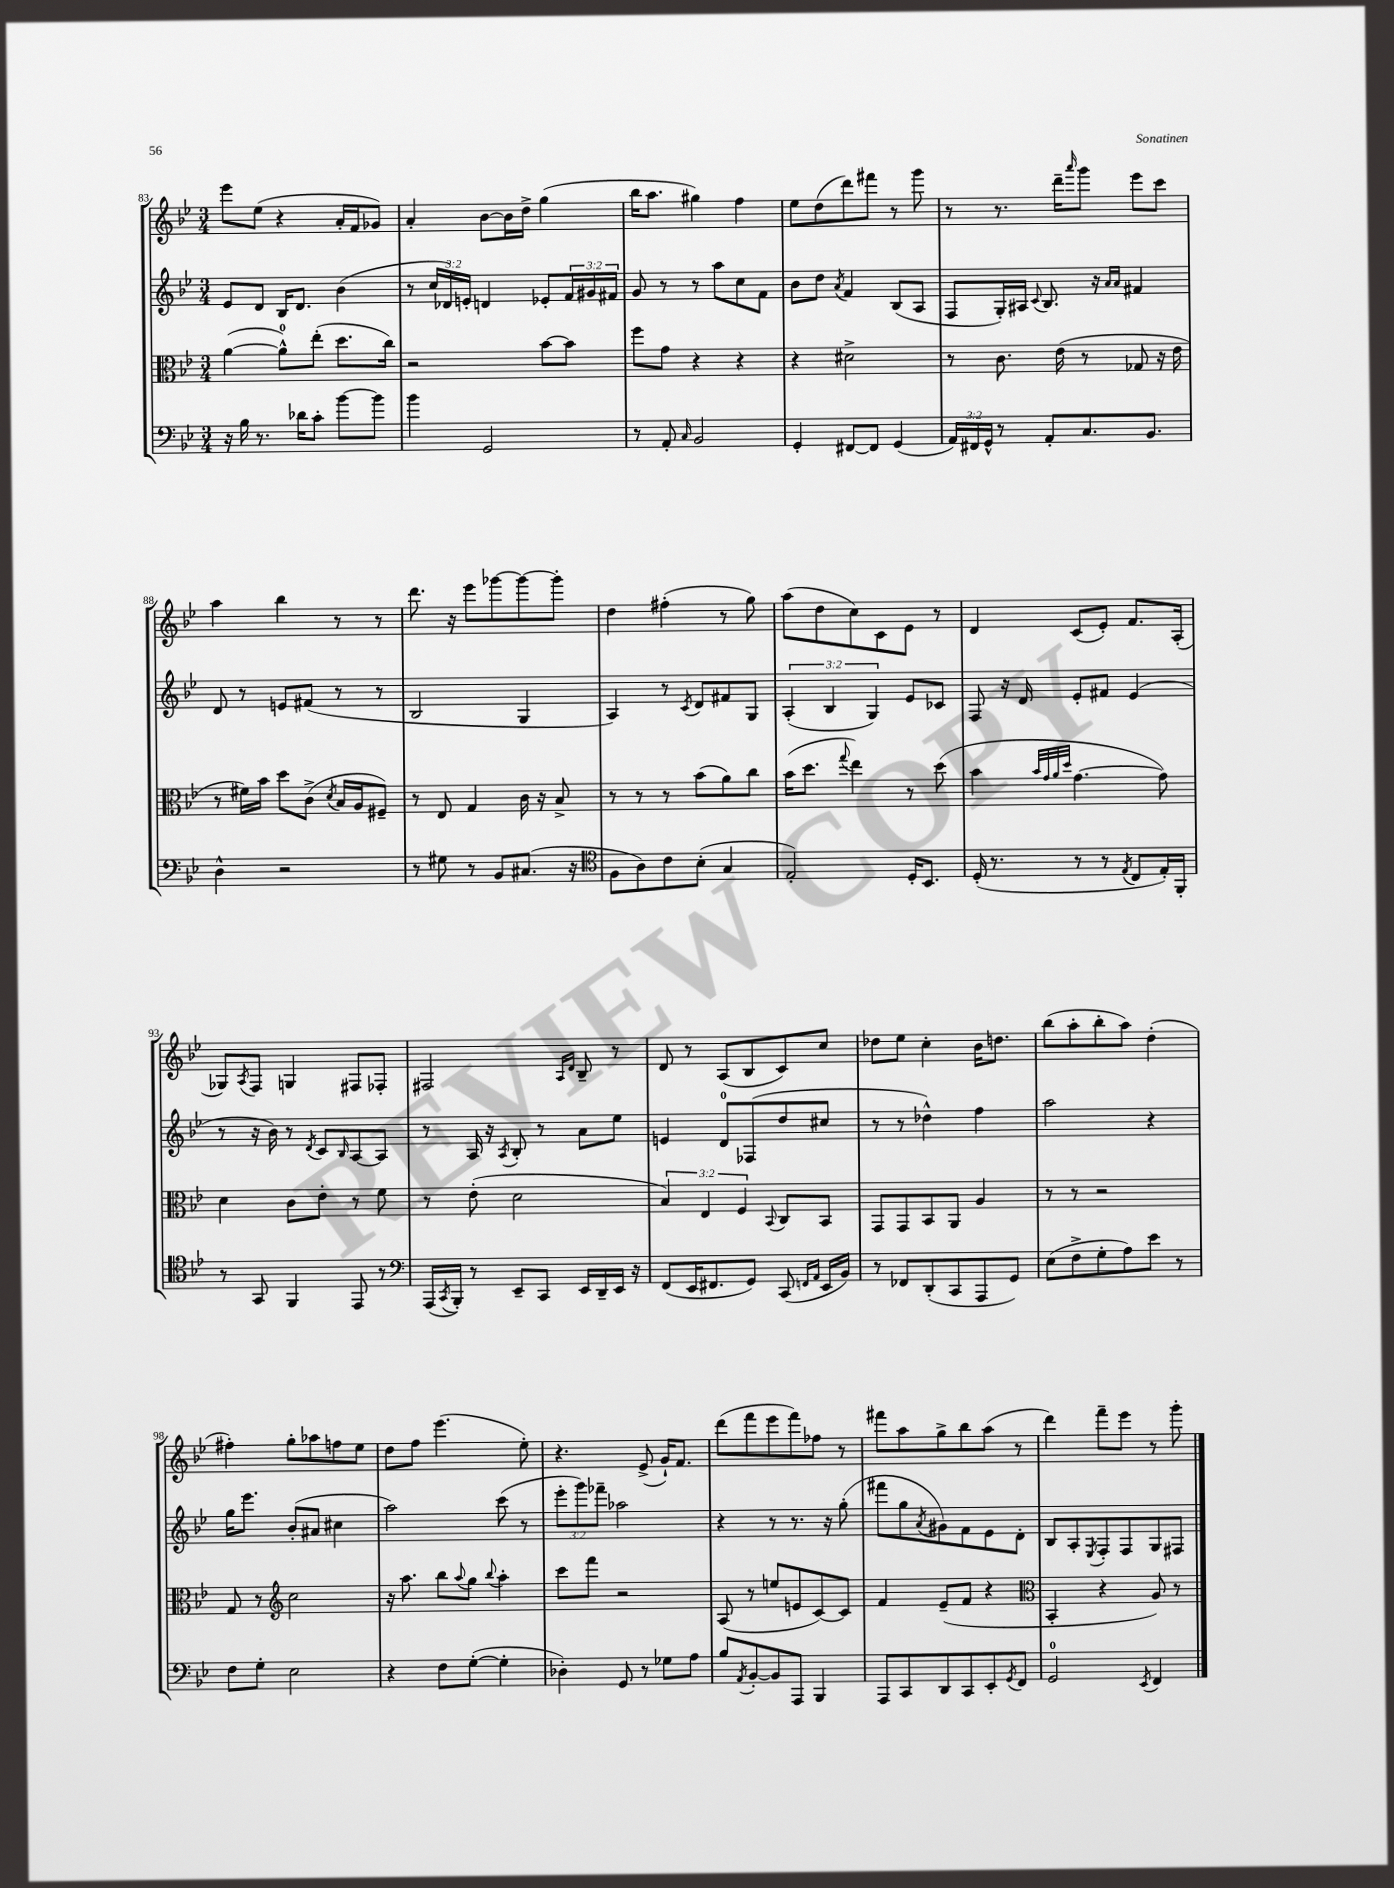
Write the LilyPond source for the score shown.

<<
\new StaffGroup <<
\new Staff = "s0" {
    \clef treble \key bes \major \numericTimeSignature \time 3/4
    ees'''8 ees''8( r4 a'16-. f'16 ges'8) |
    a'4-. bes'8~ bes'16 d''16-> g''4( |
    bes''16 a''8. gis''4) f''4 |
    ees''8 d''8( d'''8) fis'''8 r8 g'''8 |
    r8 r8. d'''16-- \grace { a'''16 } g'''8 ees'''8 c'''8 |
    a''4 bes''4 r8 r8 |
    d'''8. r16 ees'''8 ges'''8~ ges'''8~ ges'''8-. |
    d''4 fis''4-.( r8 g''8) |
    a''8( d''8 c''8) c'8 ees'8 r8 |
    d'4 c'8( ees'8-.) f'8. a16-.( |
    ges8) \acciaccatura { a8 } f8 g4 fis8 fes8-. |
    fis2 \grace { a16 d'16 } bes8-- r8 |
    d'8 r8 a8( bes8 c'8) c''8 |
    des''8 ees''8 c''4-. bes'16 d''8. |
    bes''8( a''8-. bes''8-. a''8) d''4-.( |
    fis''4-.) g''8-. aes''8 f''8 ees''8 |
    d''8 f''8 ees'''4.( ees''8-.) |
    r4. ees'8->( g'16-!) f'8. |
    d'''8( f'''8 ees'''8 f'''8) fes''8 r8 |
    fis'''8 a''8 g''8-> bes''8 a''8( r8 |
    d'''4) f'''8-- ees'''8 r8 g'''8-. \bar "|." |
}
\new Staff = "s1" {
    \clef treble \key bes \major \numericTimeSignature \time 3/4 \override Staff.TupletNumber.text = #tuplet-number::calc-fraction-text
    ees'8 d'8 bes16 d'8. bes'4( |
    r8 \tuplet 3/2 { c''16 des'16) e'16-. } d'4 ees'8-. \tuplet 3/2 { f'16 gis'16 fis'16 } |
    g'8 r8 r8 a''8 c''8 f'8 |
    bes'8 d''8 \acciaccatura { a'8 } f'4 bes8( a8 |
    f8 g16-.) ais16 \appoggiatura { c'8 } bes8. r16 \grace { a'16 a'16 } fis'4 |
    d'8 r8 e'8 fis'8( r8 r8 |
    bes2 g4 |
    a4) r8 \acciaccatura { c'8 } d'8 fis'8 g8 |
    \tuplet 3/2 { a4-.( bes4 g4) } ees'8 ces'8 |
    f8 r16 d'16 ees'8-. fis'8 ees'4( |
    r8 r16 bes'16) r8 \acciaccatura { d'8 } c'8 \grace { bes16 } a8~ a8 |
    r8 a16 r16 \acciaccatura { a8 } bes8-. r8 a'8 ees''8 |
    e'4 d'8-0 fes8( d''8 cis''8 |
    r8 r8 des''4-^) f''4 |
    a''2 r4 |
    g''16 ees'''8. bes'8-.( ais'8 cis''4 |
    a''2) c'''8( r8 |
    \tuplet 3/2 { ees'''8-. g'''8) fes'''8-- } aes''2 |
    r4 r8 r8. r16 g''8-.( |
    fis'''8 g''8 \acciaccatura { a'8 } gis'8) f'8 ees'8 d'8-. |
    bes8 a8-. \acciaccatura { ees8 } f8-. f8 g8 fis8 \bar "|." |
}
\new Staff = "s2" {
    \clef alto \key bes \major \numericTimeSignature \time 3/4 \override Staff.TupletNumber.text = #tuplet-number::calc-fraction-text
    a'4~( a'8-0-^) ees''8-.( d''8. c''16) |
    r2 bes'8~ bes'8 |
    f''8 g'8 r4 r4 |
    r4 dis'2-> |
    r8 c'8. ees'16( r8 ges8 r16 ees'16 |
    r8 fis'16) bes'16 d''8 c'8->( \acciaccatura { d'8 } bes16 a16 fis8--) |
    r8 ees8 g4 c'16 r16 bes8-> |
    r8 r8 r8 bes'8( a'8) c''8 |
    bes'16( d''8. \appoggiatura { g''8 } ees''4) r8 d''8( |
    bes'4 \grace { bes'32 g'32 a'32 d''32 } g'4.~ g'8) |
    d'4 c'8 ees'8-. r8 f'8 |
    r8 ees'8-.( d'2 |
    \tuplet 3/2 { bes4) ees4 f4 } \appoggiatura { bes,8 } c8 bes,8 |
    g,8 g,8 bes,8 a,8 a4 |
    r8 r8 r2 |
    g8 r8 \clef treble c''2 |
    r16 a''8. bes''8 \appoggiatura { a''8 } g''8 \appoggiatura { bes''8 } a''4-. |
    c'''8 f'''8 r2 |
    a8( r8 e''8 e'8 c'8~) c'8 |
    f'4 ees'8--( f'8 r4 |
    \clef alto bes,4-. r4 a8) r8 \bar "|." |
}
\new Staff = "s3" {
    \clef bass \key bes \major \numericTimeSignature \time 3/4 \override Staff.TupletNumber.text = #tuplet-number::calc-fraction-text
    r16 bes16 r8. des'16 c'8-. bes'8~ bes'8 |
    bes'4 g,2 |
    r8 a,8-. \grace { c16 } bes,2 |
    g,4-. fis,8~ fis,8 g,4( |
    \tuplet 3/2 { a,16) fis,16 g,16-^ } r8 a,8-. c8. bes,8. |
    d4-^ r2 |
    r8 gis8 r8 bes,8 cis8.( r16 |
    \clef tenor f8 a8) c'8 bes8-.( g4 |
    ees2-.) d16-. bes,8. |
    d16-.( r8. r8 r8 \acciaccatura { ees8 } c8 ees16-.) f,16-. |
    r8 g,8 f,4 ees,8 r8 |
    \clef bass a,,16( \acciaccatura { c,8 } bes,,16-.) r8 ees,8-- c,8 ees,16 d,16-- ees,16 r16 |
    f,8( ees,16 fis,8. g,8) c,8( \grace { f,16 a,16 } ees,16 bes,16) |
    r8 fes,8 d,8-.( c,8 a,,8 g,8) |
    ees8( f8-> g8-. a8) ees'8 r8 |
    f8 g8-. ees2 |
    r4 f8 g8~-.( g4-. |
    des4-.) g,8 r8 ges8 a8 |
    bes8 \acciaccatura { a,8 } bes,8~-. bes,8 a,,8 bes,,4 |
    a,,8 c,8 d,8 c,8 ees,8-. \acciaccatura { g,8 } f,8 |
    g,2-0 \acciaccatura { ees,8 } f,4 \bar "|." |
}
>>
>>
\layout { \context { \Score currentBarNumber = #83 } }
